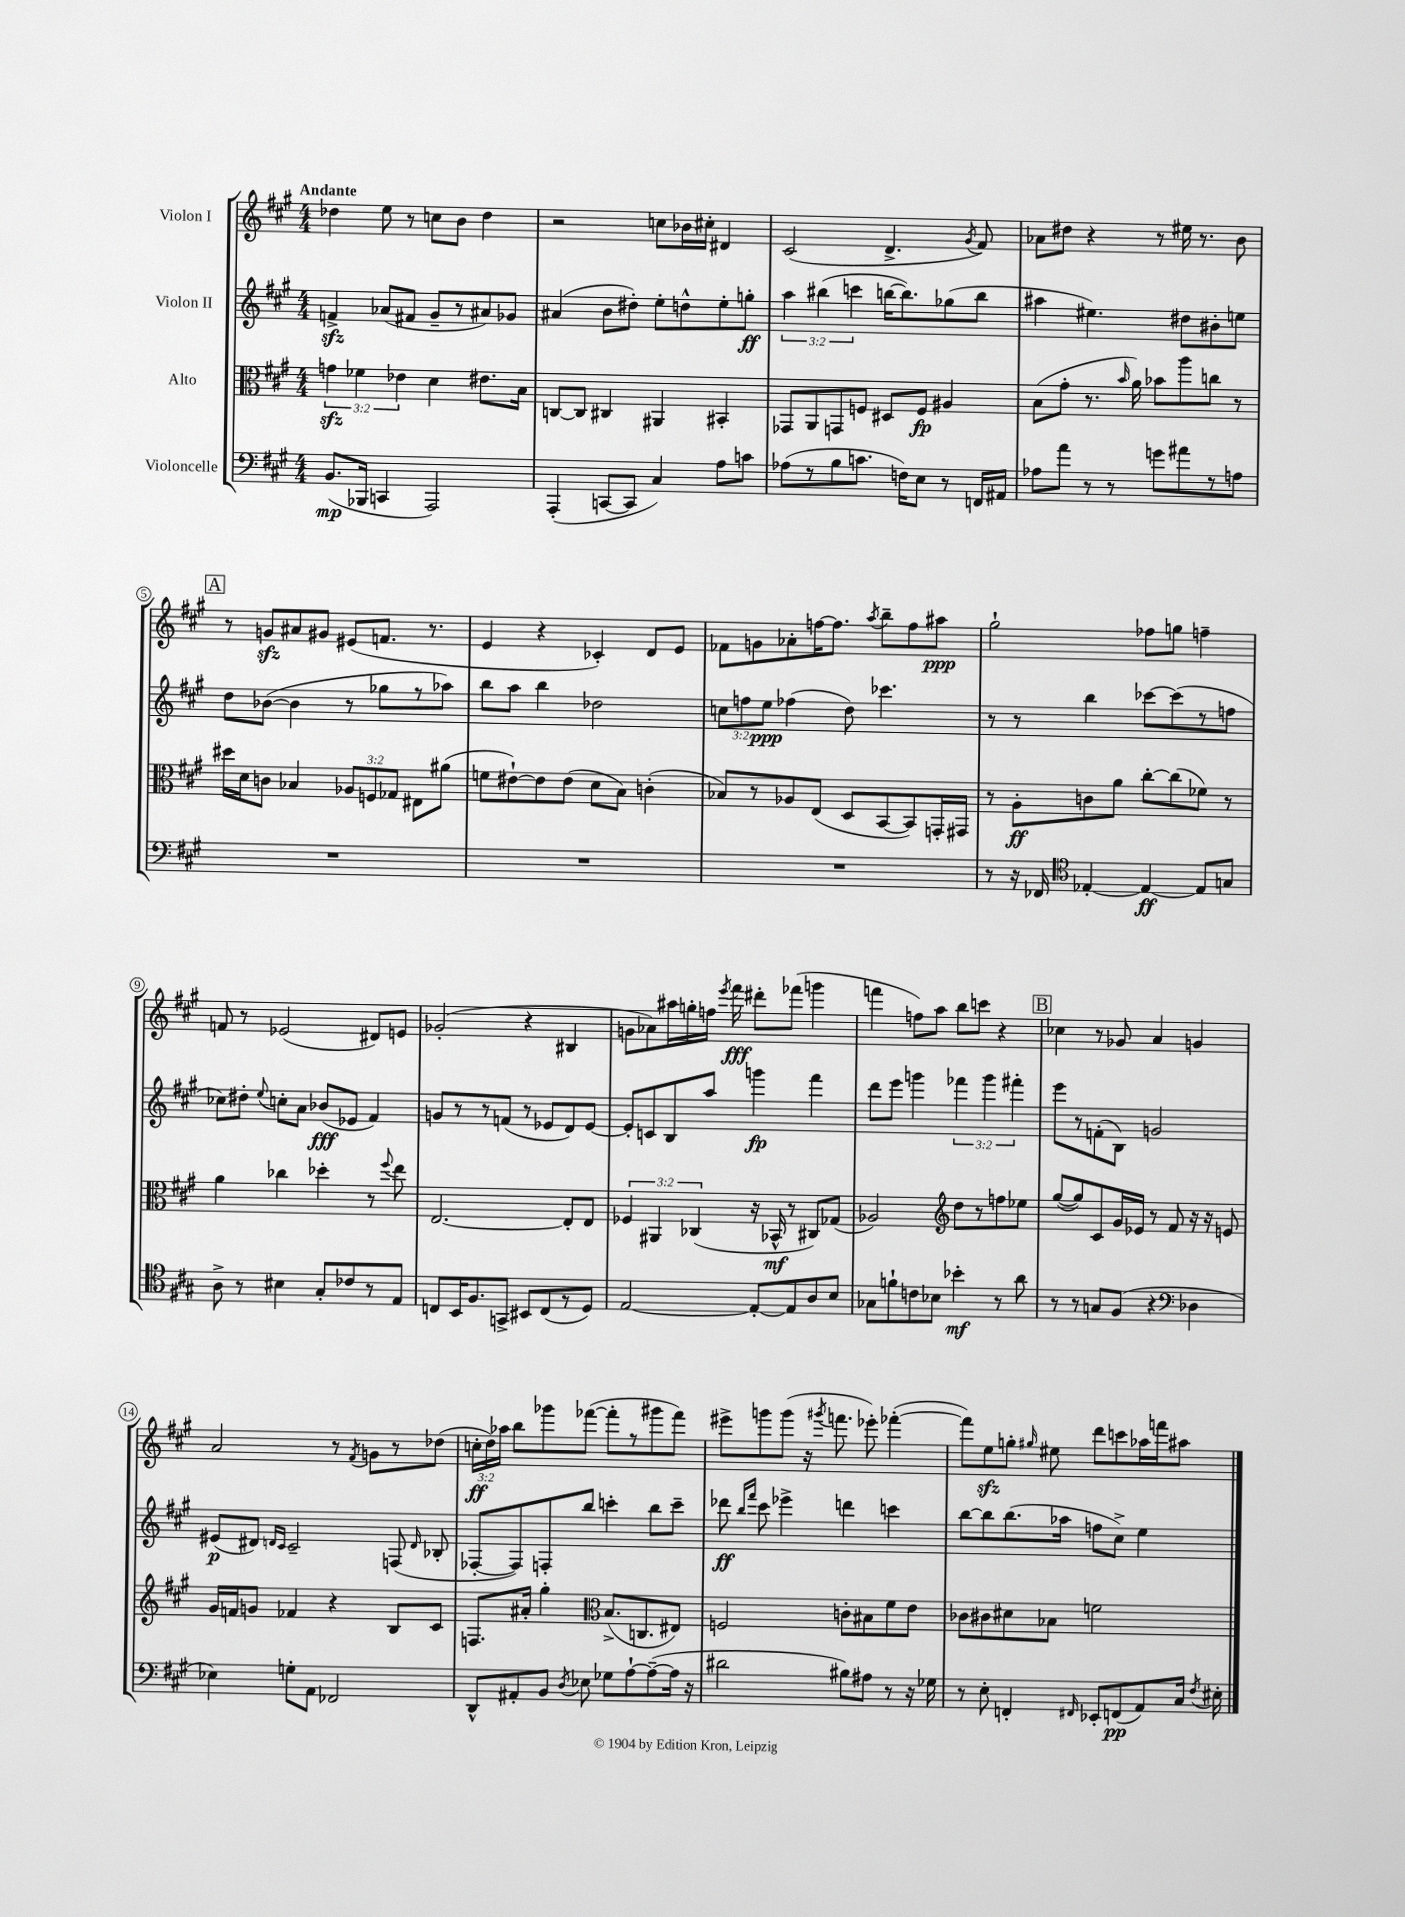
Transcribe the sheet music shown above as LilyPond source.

<<
\new StaffGroup <<
\new Staff = "s0" \with { instrumentName = "Violon I" } {
    \clef treble \key a \major \numericTimeSignature \time 4/4 \override Staff.TupletNumber.text = #tuplet-number::calc-fraction-text \tempo "Andante"
    \autoBeamOff des''4 e''8 r8 c''8[ b'8] des''4 |
    r2 c''8[ bes'16 cis''16]-. dis'4 |
    cis'2( d'4.-> \acciaccatura { gis'8 } fis'8) |
    aes'8[ dis''8] r4 r8 eis''16 r8. b'8 |
    \mark \markup { \box "A" } r8 g'8[\sfz ais'8 gis'8] eis'8[( f'8.] r8. |
    e'4 r4 ces'4-.) d'8[ e'8] |
    fes'8[ g'8 aes'8-. f''16~ f''8.] \acciaccatura { a''8 } b''8[-- f''8 ais''8]\ppp |
    gis''2-! fes''8[ g''8] f''4-- |
    f'8 r8 ees'2( dis'8[) e'8] |
    ges'2-.( r4 bis4 |
    g'8[ aes'8) ais''16 g''16-. f''16] \acciaccatura { e'''8 } fis'''16\fff dis'''8[-. fes'''8]( g'''4 |
    f'''4 f''8[) a''8] b''8[ c'''8] r4 |
    \mark \markup { \box "B" } ces''4 r8 ges'8 a'4 g'4 |
    a'2 r8 \acciaccatura { fis'8 } g'8[ r8 des''8]( |
    \tuplet 3/2 { c''16[-.\ff d''16) aes''16] } b''8[ ges'''8 fes'''8]~( fes'''8[-. r8 gis'''8 fes'''8]) |
    eis'''8[-> g'''8 g'''8]( r16 \acciaccatura { gis'''8 } f'''8. ees'''8-.) fes'''4~-.( |
    fes'''8[) e''8\sfz g''8]-. \grace { gis''16 } eis''8 d'''8[ c'''8 aes''16 f'''16 ais''8] \bar "|." |
}
\new Staff = "s1" \with { instrumentName = "Violon II" } {
    \clef treble \key a \major \numericTimeSignature \time 4/4 \override Staff.TupletNumber.text = #tuplet-number::calc-fraction-text
    \autoBeamOff f'4->\sfz aes'8[( fis'8] gis'8[-- r8 ais'8) ges'8] |
    ais'4( b'8[ dis''8]-.) e''8[-. d''8-^ e''8-. g''8]-.\ff |
    \tuplet 3/2 { a''4 bis''4( c'''4 } b''16[~ b''8.) ges''8( b''8] |
    ais''4 eis''4.) dis''8[ bis'8-. e''8] |
    \mark \markup { \box "A" } d''8[ bes'8]~( bes'4 r8 ges''8[ r8 aes''8]) |
    b''8[ a''8] b''4 des''2 |
    \tuplet 3/2 { c''8[ f''8 e''8]\ppp } fes''4( d''8) ces'''4. |
    r8 r8 b''4 ces'''8[~ ces'''8( r8 f''8] |
    ces''8[) dis''8]-. \appoggiatura { e''8 } c''8[-. a'8] bes'8[\fff( ees'8] fis'4) |
    g'8[ r8 r8 f'8]( r8 ees'8[ d'8) ees'8]~ |
    ees'8[-. c'8 b8 a''8] g'''4\fp fis'''4 |
    d'''8[ e'''8] g'''4 \tuplet 3/2 { fes'''4 g'''4 fis'''4-. } |
    \mark \markup { \box "B" } e'''8[ r8 f'8-.( b8]) g'2 |
    eis'8[\p( dis'8]) \grace { d'16[ cis'16] } cis'2-- f8( \grace { d'16 } bes8-. |
    fes8[~-. fes8) f8-. b''8] c'''4-. b''8[ c'''8]-- |
    des'''8\ff \grace { b''16[ fis'''16] } cis'''8 ees'''4-> d'''4 c'''4 |
    b''8[~ b''8 b''8.( aes''16] f''8[ cis''8]->) e''4 \bar "|." |
}
\new Staff = "s2" \with { instrumentName = "Alto" } {
    \clef alto \key a \major \numericTimeSignature \time 4/4 \override Staff.TupletNumber.text = #tuplet-number::calc-fraction-text
    \autoBeamOff \tuplet 3/2 { g'4\sfz fes'4 ees'4 } d'4 eis'8.[ b16] |
    c8[~ c8] cis4 ais,4 bis,4-. |
    ges,8[ a,8 g,8 f8] dis8[ f8]\fp ais4 |
    b8[( gis'8]-. r8. \grace { b'16 } a'16) bes'8[ a''8 c''8] r8 |
    \mark \markup { \box "A" } dis''16[ d'16 c'8] bes4 \tuplet 3/2 { aes8[ f8 ges8] } eis8[ ais'8]( |
    f'8[ eis'8~-!) eis'8 eis'8]( d'8[ b8]) c'4-.( |
    bes8[) r8 aes8 e8]( d8[ b,8~ b,8) g,16-. gis,16] |
    r8 a8[-.\ff c'8 a'8] cis''8[~-. cis''8( fes'8]) r8 |
    a'4 ces''4 des''4-. r8 \appoggiatura { fis''8 } e''8 |
    e2.~ e8[-. e8] |
    \tuplet 3/2 { fes4 ais,4 ces4( } r16 bes,16-^\mf r8 cis8[) ges8]( |
    aes2) \clef treble d''8[ r8 f''8 ees''8] |
    \mark \markup { \box "B" } gis''8[~( gis''8) cis'8 gis'16 ees'16] r8 fis'8 r16 r16 e'8 |
    gis'16[ f'16 g'8] fes'4 r4 b8[ cis'8] |
    f8.[ ais'16]-. gis''4-. \clef alto b8.[->( c8. eis8]) |
    f2 c'8[-. bis8 fis'8 e'8] |
    ces'8[ cis'8 dis'8 bes8] f'2 \bar "|." |
}
\new Staff = "s3" \with { instrumentName = "Violoncelle" } {
    \clef bass \key a \major \numericTimeSignature \time 4/4
    \autoBeamOff b,8.[\mp( bes,,16] c,4 a,,2) |
    a,,4-.( c,8[~ c,8] cis4) a8[ c'8] |
    aes8[( r8 b8 c'8.] f16[) e8] r8 f,16[ ais,16] |
    aes8[ a'8] r8 r8 g'8[ ais'8 r8 a8] |
    \mark \markup { \box "A" } R1 |
    R1 |
    R1 |
    r8 r16 fes,16 \clef tenor ees4~-. ees4~\ff ees8[ g8] |
    a8-> r8 bis4 gis8[-. ces'8 r8 e8] |
    c8[ b,16 fis8. g,8]-> bis,8[ c8( r8 d8]) |
    e2~ e8[~-. e8 a8 b8] |
    ges8[ f'8-! c'8 bes8] bes'4-.\mf r8 a'8 |
    \mark \markup { \box "B" } r8 r8 g8[ fis8]( r4 \clef bass des4 |
    ees4) g8[-. a,8] fes,2 |
    d,8[-^ ais,8-. b,8] \acciaccatura { d8 } ees8 ges8[ a8~-! a8~--( a16] r16 |
    dis'2 bis8[) ais8] r8 r16 ges16 |
    r8 e8-. f,4-. \grace { fis,16 } ees,8[-. f,8\pp( a,8) cis16] \acciaccatura { fis8 } eis16-. \bar "|." |
}
>>
>>
\layout { \context { \Score \override BarNumber.stencil = #(make-stencil-circler 0.1 0.3 ly:text-interface::print) } }
